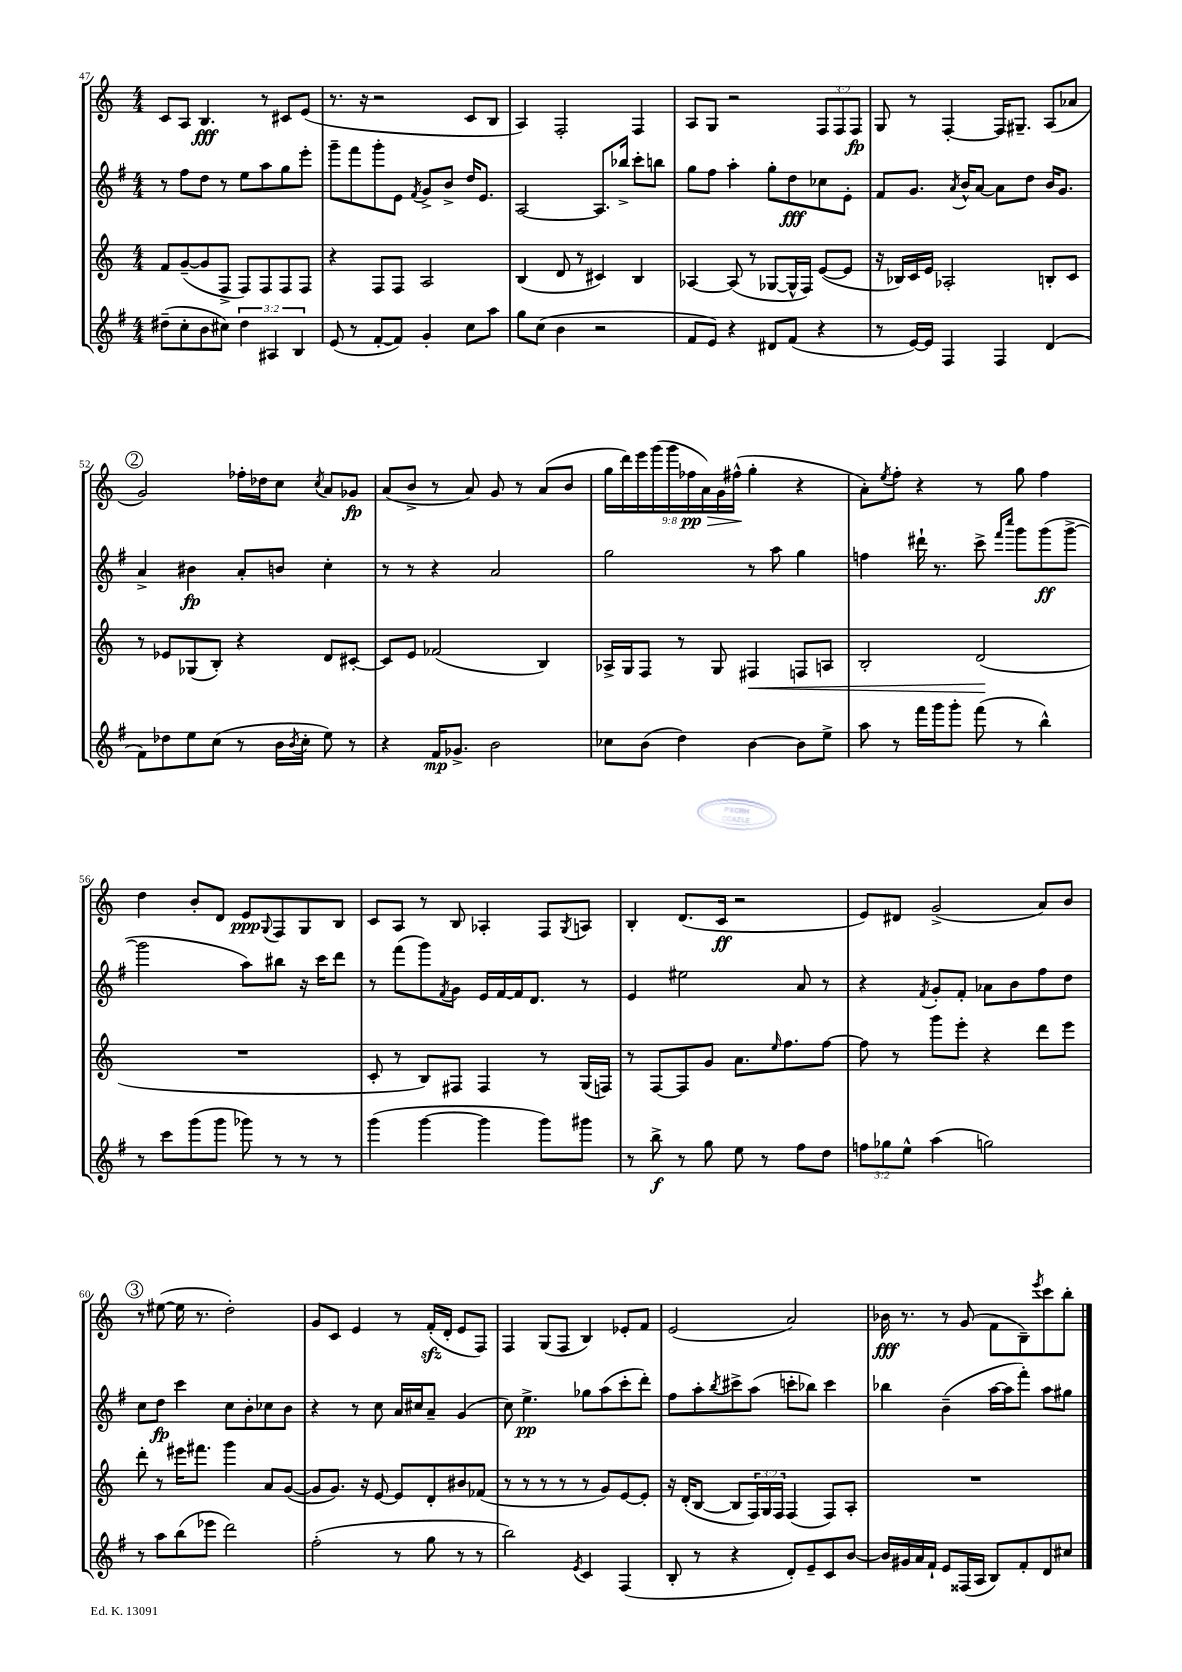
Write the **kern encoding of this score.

**kern	**kern	**kern	**kern
*staff4	*staff3	*staff2	*staff1
*clefG2	*clefG2	*clefG2	*clefG2
*k[f#]	*k[]	*k[f#]	*k[]
*M4/4	*M4/4	*M4/4	*M4/4
(8dd#~\L	8f/L	8r	8c/L
8cc'\	([8g~/	8ff#\L	8A/J
8b\	8g/]	8dd\J	4.B/
8cc#\J)	8F^/J	8r	.
6dd#\	8F/L)	8ee\L	.
.	8F/	8aa\	8r
6A#/	.	.	.
.	8F/	8gg\	8c#/L
6B/	.	.	.
.	8F/J	8eee'\J	(8e/J
=	=	=	=
(8e/	4r	8ggg~\L	8.r
8r	.	8fff#\	.
.	.	.	16r
[8f#'/L	8F/L	8ggg'\	2r
8f#/]J)	8F/J	8e\J	.
.	.	8qf#/	.
4g'/	2A/	8g^/L	.
.	.	8b^/J	.
8cc\L	.	16dd/LK	8c/L
.	.	8.e/J	.
8aa\J	.	.	8B/J
=	=	=	=
8gg\L	(4B/	[2A/	4A/)
(8cc\J	.	.	.
4b\	8d/	.	2F'/
.	8r	.	.
2r	4c#/)	8.A/]L	.
.	.	16bb-^/Jk	.
.	4B/	8ccc'\L	4F/
.	.	8bb\J	.
=	=	=	=
8f#/L	[4A-/	8gg\L	8A/L
8e/J)	.	8ff#\J	8G/J
4r	(8A-/]	4aa'\	2r
.	8r	.	.
8d#/L	[8G-/L	8gg'\L	.
(8f#/J	16G-^^/]L	8dd\	.
.	16F/JJ)	.	.
4r	([8e/L	8cc-\	12F/L
.	.	.	12F/
.	8e/]J	8e'\J	.
.	.	.	12F/J
=	=	=	=
8r	16r	8f#/L	8G/
.	16B-/LL)	.	.
[16e/LL)	16c/	8.g/J	8r
16e/]JJ	16e/JJ	.	.
4F#/	2A-'/	.	[4F'/
.	.	8qa/	.
.	.	16b^^/LK	.
.	.	[8a/J	.
4F#/	.	8a\]L	16F/]LK
.	.	.	8.G#~/J
.	.	8dd\J	.
(4d/	8B'/L	16b/LK	(8A/L
.	.	8.g/J	.
.	8c/J	.	8a-/J
=	=	=	=
8f#\L)	8r	4a^/	2g/)
8dd-\	8e-/L	.	.
8ee\	(8G-/	4b#\	.
(8cc\J	8B'/J)	.	.
8r	4r	8a'/L	16ff-'\LL
.	.	.	16dd-\J
16b\LL	.	8b/J	8cc\J
8qb/	.	.	.
16cc'\JJ	.	.	.
.	.	.	8qcc/
8ee\)	8d/L	4cc'\	8a/L
8r	[8c#'/J	.	8g-/J
=	=	=	=
4r	8c#/]L	8r	(8a/L
.	8e/J	8r	8b^/J
16f#/LK	(2f-/	4r	8r
8.g-^/J	.	.	.
.	.	.	8a/)
2b\	.	2a/	8g/
.	.	.	8r
.	4B/)	.	(8a/L
.	.	.	8b/J
=	=	=	=
8cc-\L	16A-^/LL	2gg\	18gg\LL
.	.	.	18ddd\)
.	16G/J	.	.
.	.	.	18eee\
(8b\J	8F/J	.	.
.	.	.	(18ggg\
.	.	.	18ggg\
4dd\)	8r	.	.
.	.	.	18ff-\
.	.	.	18a\)
.	8G/	.	.
.	.	.	18g\
.	.	.	(18ff#^^\JJ
[4b\	4F#/	8r	4gg'\
.	.	8aa\	.
8b\]L	8F/L	4gg\	4r
8ee^\J	8A/J	.	.
=	=	=	=
8aa\	2B'/	4ff\	8a'\L)
.	.	.	8qee/
8r	.	.	8ff'\J
16fff#\LL	.	16ddd#`\	4r
16ggg\J	.	8.r	.
8ggg'\J	.	.	.
(8fff#\	(2d/	8ccc^\	8r
.	.	16qqfff#/LL	.
.	.	16qqcccc/JJ	.
8r	.	8ggg\L	8gg\
4bb^^\)	.	(8ggg\	4ff\
.	.	[8ggg^\J	.
=	=	=	=
8r	1r	2ggg\]	4dd\
8ccc\L	.	.	.
(8ggg\	.	.	8b'/L
8ggg\J	.	.	8d/J
8ggg-\)	.	8aa\L)	8e/L
.	.	.	8qqG/
8r	.	8bb#\J	8F/
8r	.	16r	8G/
.	.	16ccc\LK	.
8r	.	8ddd\J	8B/J
=	=	=	=
(4ggg\	8c'/	8r	8c/L
.	8r	(8fff#\L	8A/J
[4ggg\	8B/L)	8ggg\)	8r
.	.	8qf#/	.
.	8F#/J	8g\J	8B/
4ggg\]	4F#/	16e/LL	4A-'/
.	.	[16f#/	.
.	.	16f#/]J	.
.	.	8.d/J	.
8ggg\L)	8r	.	8F/L
.	.	.	8qG/
8ggg#\J	(16G/LL	8r	8A/J
.	16F/JJ)	.	.
=	=	=	=
8r	8r	4e/	4B'/
8bb^\	[8F/L	.	.
8r	8F/]	2ee#\	(8.d/L
8gg\	8g/J	.	.
.	.	.	16c/Jk
8ee\	8.a\L	.	2r
8r	.	.	.
.	16qqee/	.	.
.	8.ff\	.	.
8ff#\L	.	8a/	.
8dd\J	[8ff\J	8r	.
=	=	=	=
12ff\L	8ff\]	4r	8e/L)
12gg-\	.	.	.
.	8r	.	8d#/J
12ee^^\J	.	.	.
.	.	8qf#/	.
(4aa\	8ggg\L	8g'/L	(2g^/
.	8eee'\J	8f#'/J	.
2gg\)	4r	8a-\L	.
.	.	8b\	.
.	8ddd\L	8ff#\	8a/L)
.	8eee\J	8dd\J	8b/J
=	=	=	=
8r	8ddd'\	8cc\L	8r
8aa\L	8r	8dd\J	([8ee#\
(8bb\	16eee#\LK	4ccc\	16ee#\]
.	8.fff#\J	.	8.r
8eee-\J	.	.	.
2ddd\)	4ggg\	8cc\L	2dd'\)
.	.	8b'\	.
.	8a/L	8cc-\	.
.	([8g/J	8b\J	.
=	=	=	=
(2ff#'\	8g/]L	4r	8g/L
.	8.g/J)	.	8c/J
.	.	8r	4e/
.	16r	.	.
.	[8e/	8cc\	.
8r	8e/]L	16a/LL	8r
.	.	16cc#/J	.
8gg\	8d'/	8a~/J	(16f'/LL
.	.	.	16d'/JJ
8r	8b#/	(4g/	8e/L
8r	(8f-/J	.	8F/J)
=	=	=	=
2bb\)	8r	8cc\)	4F/
.	8r	4.ee^\	.
.	8r	.	(8G/L
.	8r	.	8F/J
8qe/	.	.	.
4c/	8r	8gg-\L	4B/)
.	8g/L)	(8aa\	.
(4F#/	[8e/	8ccc'\	8e-'/L
.	8e'/]J	8ddd'\J)	8f/J
=	=	=	=
8B'/	16r	8ff#\L	(2e/
.	(16d'/LK	.	.
8r	[8B/J	8aa'\	.
.	.	8qbb/	.
4r	8B/]L	8ccc#^\	.
.	24F/L)	(8aa\J	.
.	24G/	.	.
.	24F/JJ	.	.
8d'/L)	(4F/	8ccc'\L	2a/)
8e~/	.	8bb-\J)	.
8c/	8F/L)	4ccc\	.
[8b/J	8A'/J	.	.
=	=	=	=
16b/]LL	1r	4bb-\	16b-\
16g#/	.	.	8.r
16a/	.	.	.
16f#`/JJ	.	.	.
8e/L	.	(4b~\	8r
(16F##/L	.	.	(8g/
16A/JJ	.	.	.
8B/L)	.	[16aa\LL	8f\L
.	.	16aa\]J	.
8f#'/	.	8fff#'\J)	8B~\)
.	.	.	8qeee/
8d/	.	8aa\L	8ccc\
8cc#/J	.	8gg#\J	8bb'\J
==	==	==	==
*-	*-	*-	*-
